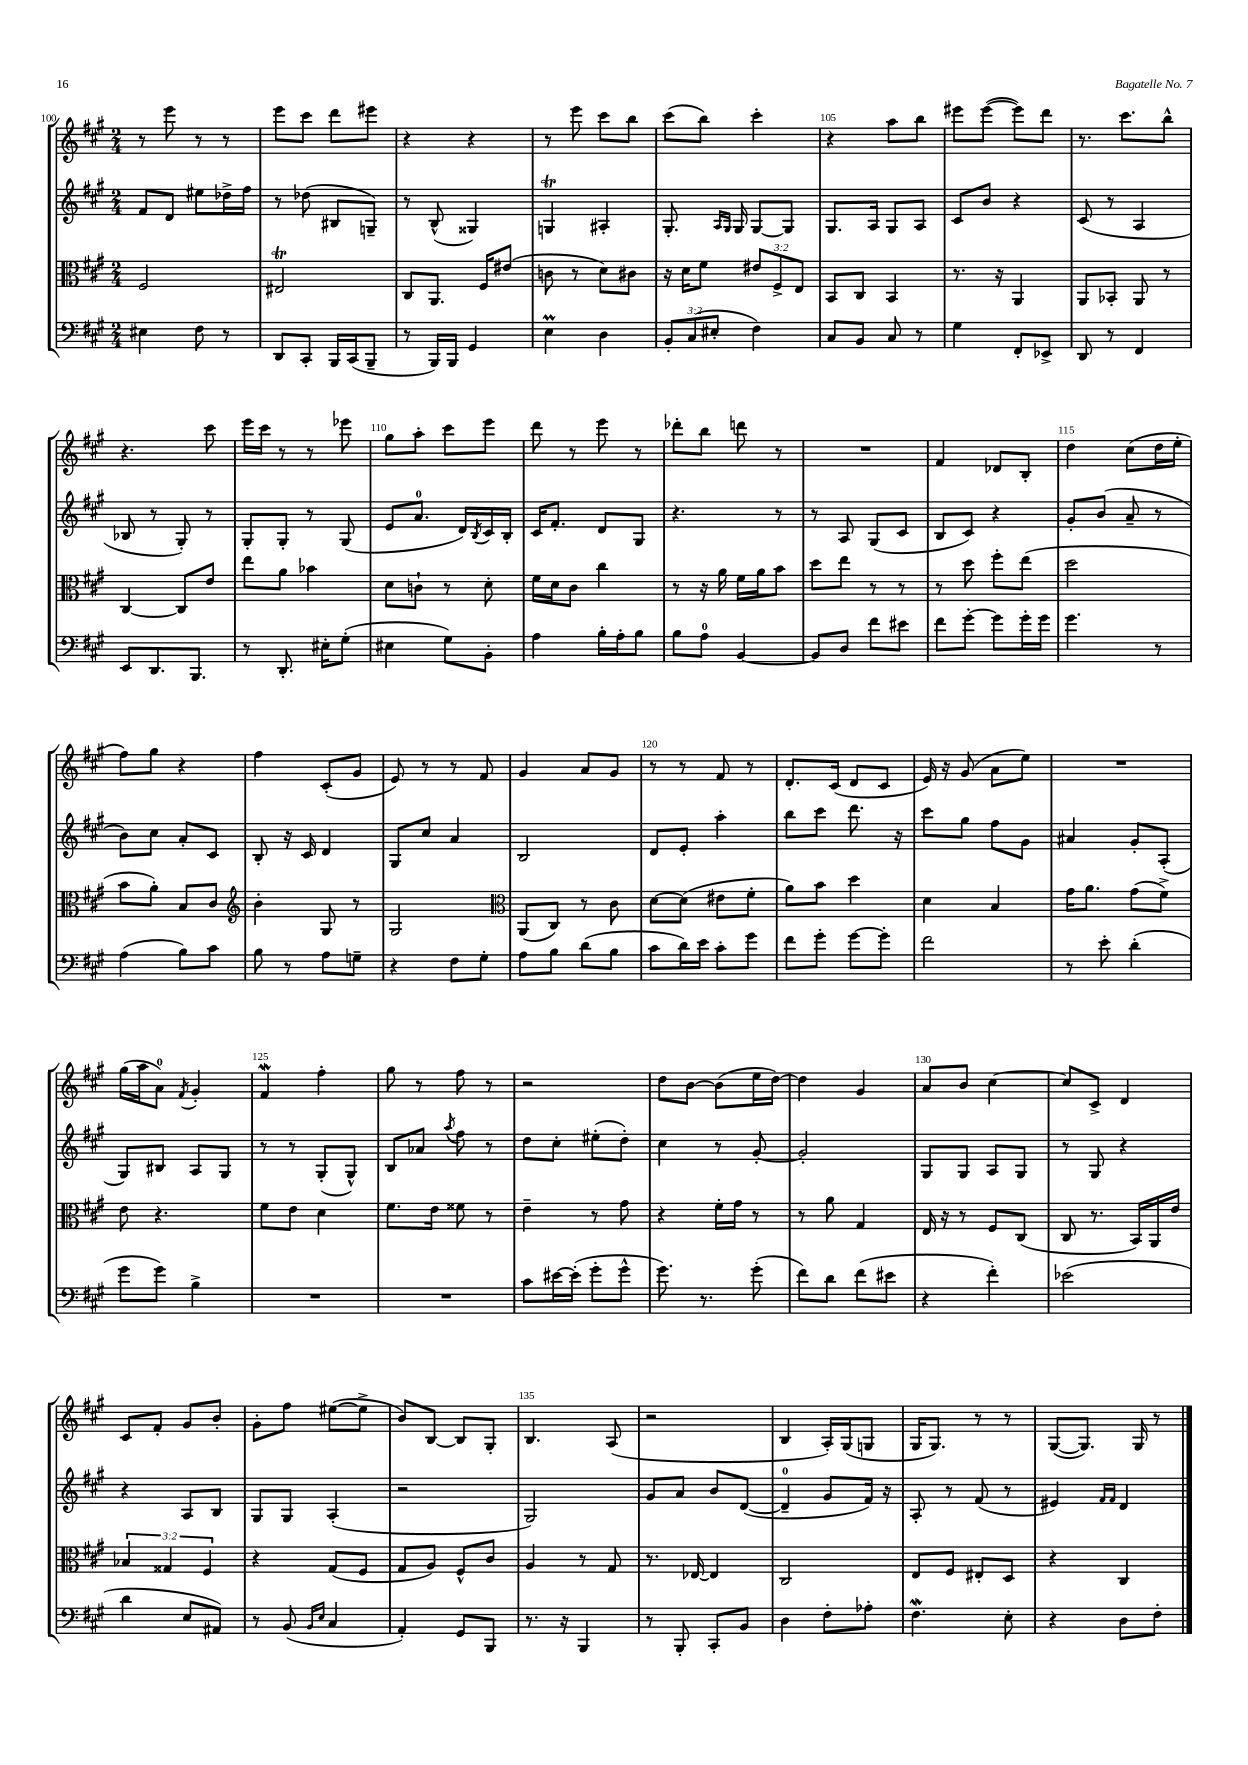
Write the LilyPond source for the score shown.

<<
\new StaffGroup <<
\new Staff = "s0" {
    \clef treble \key a \major \numericTimeSignature \time 2/4
    r8 e'''8 r8 r8 |
    e'''8 cis'''8 d'''8 eis'''8 |
    r4 r4 |
    r8 e'''8 cis'''8 b''8 |
    cis'''8( b''8) cis'''4-. |
    r4 a''8 b''8 |
    eis'''8 eis'''8~( eis'''8) d'''8 |
    r8. cis'''8. b''8-^ |
    r4. cis'''8 |
    e'''16 cis'''16 r8 r8 ees'''8 |
    gis''8 a''8-. cis'''8 e'''8 |
    d'''8 r8 e'''8 r8 |
    des'''8-. b''8 d'''8 r8 |
    R2 |
    fis'4 des'8 b8-. |
    d''4 cis''8( d''16 e''16-. |
    fis''8) gis''8 r4 |
    fis''4 cis'8-.( gis'8 |
    e'8) r8 r8 fis'8 |
    gis'4 a'8 gis'8 |
    r8 r8 fis'8 r8 |
    d'8.-. cis'16( d'8 cis'8 |
    e'16) r16 gis'8( a'8 e''8) |
    R2 |
    gis''16( a''16 a'8-0) \acciaccatura { fis'8 } gis'4-. |
    fis'4\mordent fis''4-. |
    gis''8 r8 fis''8 r8 |
    r2 |
    d''8 b'8~ b'8( e''16 d''16~) |
    d''4 gis'4 |
    a'8 b'8 cis''4~ |
    cis''8 cis'8-> d'4 |
    cis'8 fis'8-. gis'8 b'8-. |
    gis'8-. fis''8 eis''8~( eis''8-> |
    b'8) b8~ b8 gis8-. |
    b4. a8( |
    r2 |
    b4 a16-.) gis16( g8 |
    gis16 gis8.) r8 r8 |
    gis8~( gis8.) gis16 r8 \bar "|." |
}
\new Staff = "s1" {
    \clef treble \key a \major \numericTimeSignature \time 2/4
    fis'8 d'8 eis''8 des''16-> fis''16 |
    r8 des''8( bis8 g8--) |
    r8 b8-^( gisis4) |
    g4\trill ais4-. |
    gis8.-. \grace { a16 gis16 } gis16 gis8~ gis8 |
    gis8. a16 gis8 a8 |
    cis'8 b'8 r4 |
    cis'8( r8 a4 |
    bes8 r8 gis8-.) r8 |
    gis8-. gis8-. r8 gis8( |
    e'8 a'8.-0 d'16) \acciaccatura { b8 } cis'16 b16-. |
    cis'16 fis'8.-. d'8 gis8 |
    r4. r8 |
    r8 a8 gis8( cis'8 |
    b8 cis'8) r4 |
    gis'8-. b'8( a'8-- r8 |
    b'8) cis''8 a'8-. cis'8 |
    b8-. r16 cis'16 d'4 |
    gis8 cis''8 a'4 |
    b2 |
    d'8 e'8-. a''4-. |
    b''8 cis'''8 d'''8. r16 |
    cis'''8 gis''8 fis''8 gis'8 |
    ais'4 gis'8-. a8-.( |
    gis8) bis8 a8 gis8 |
    r8 r8 gis8-.( gis8-^) |
    b8 aes'8 \acciaccatura { a''8 } fis''8 r8 |
    d''8 cis''8-. eis''8-.( d''8-.) |
    cis''4 r8 gis'8~-. |
    gis'2-. |
    gis8 gis8 a8 gis8 |
    r8 gis8 r4 |
    r4 a8 b8 |
    gis8 gis8 a4-.( |
    r2 |
    gis2) |
    gis'8 a'8 b'8 d'8~( |
    d'4-0-- gis'8 fis'16) r16 |
    a8-. r8 fis'8( r8 |
    eis'4) \grace { fis'16 fis'16 } d'4 \bar "|." |
}
\new Staff = "s2" {
    \clef alto \key a \major \numericTimeSignature \time 2/4 \override Staff.TupletNumber.text = #tuplet-number::calc-fraction-text
    fis2 |
    eis2\trill |
    cis8 a,8. fis16 eis'8( |
    c'8 r8 d'8) cis'8 |
    r16 d'16 fis'8 \tuplet 3/2 { eis'8 fis8-> e8 } |
    b,8 cis8 b,4 |
    r8. r16 a,4 |
    a,8 bes,8-. a,8 r8 |
    cis4~ cis8 e'8 |
    e''8 a'8 bes'4 |
    d'8 c'8-! r8 d'8-. |
    fis'16 d'16 cis'8 cis''4 |
    r8 r16 a'16 fis'16 a'16 b'8 |
    d''8 e''8 r8 r8 |
    r8 d''8 fis''8-. e''8( |
    d''2 |
    b'8 a'8-.) b8 cis'8 |
    \clef treble b'4-. gis8 r8 |
    gis2 |
    \clef alto a,8( cis8) r8 cis'8 |
    d'8~ d'8( eis'8 fis'8-. |
    a'8) b'8 d''4 |
    d'4 b4 |
    gis'16 a'8. gis'8( fis'8->) |
    e'8 r4. |
    fis'8 e'8 d'4 |
    fis'8. e'16 fisis'8 r8 |
    e'4-- r8 gis'8 |
    r4 fis'16-. gis'16 r8 |
    r8 a'8 gis4 |
    e16 r16 r8 fis8 cis8( |
    cis8 r8. b,16) a,16 e'16 |
    \tuplet 3/2 { bes4 gisis4 fis4 } |
    r4 gis8( fis8 |
    gis8 a8) fis8-^ cis'8 |
    a4 r8 gis8 |
    r8. ees16~ ees4 |
    cis2 |
    e8 fis8 eis8-. d8 |
    r4 cis4 \bar "|." |
}
\new Staff = "s3" {
    \clef bass \key a \major \numericTimeSignature \time 2/4 \override Staff.TupletNumber.text = #tuplet-number::calc-fraction-text
    eis4 fis8 r8 |
    d,8 cis,8-. b,,16 cis,16( b,,8-- |
    r8 b,,16) b,,16 gis,4 |
    e4\prall d4 |
    \tuplet 3/2 { b,8-. cis8( eis8-. } fis4) |
    cis8 b,8 cis8 r8 |
    gis4 fis,8-. ees,8-> |
    d,8 r8 fis,4 |
    e,8 d,8. b,,8. |
    r8 d,8.-. eis16-. gis8-.( |
    eis4 gis8) b,8-. |
    a4 b16-. a16-. b8 |
    b8 a8-0 b,4~ |
    b,8 d8 fis'8 eis'8 |
    fis'8 gis'8~-. gis'8 gis'16-. gis'16 |
    gis'4. r8 |
    a4( b8) cis'8 |
    b8 r8 a8 g8-- |
    r4 fis8 gis8-. |
    a8 b8 d'8( b8 |
    cis'8 d'16) e'16 cis'8-. gis'8 |
    fis'8 gis'8-. gis'8~ gis'8-. |
    fis'2 |
    r8 e'8-. d'4-.( |
    gis'8 gis'8) b4-> |
    R2 |
    R2 |
    cis'8 eis'16~ eis'16-.( gis'8-. gis'8-^ |
    gis'8.) r8. gis'8-.( |
    fis'8) d'8 fis'8( eis'8 |
    r4 fis'4-.) |
    ees'2( |
    d'4 e8 ais,8) |
    r8 b,8( \grace { b,16 e16 } cis4 |
    a,4-.) gis,8 b,,8 |
    r8. r16 b,,4 |
    r8 b,,8-. cis,8-. b,8 |
    d4 fis8-. aes8-. |
    fis4.\mordent e8-. |
    r4 d8 fis8-. \bar "|." |
}
>>
>>
\layout { \context { \Score currentBarNumber = #100 \override BarNumber.break-visibility = ##(#f #t #t) barNumberVisibility = #(every-nth-bar-number-visible 5) } }
